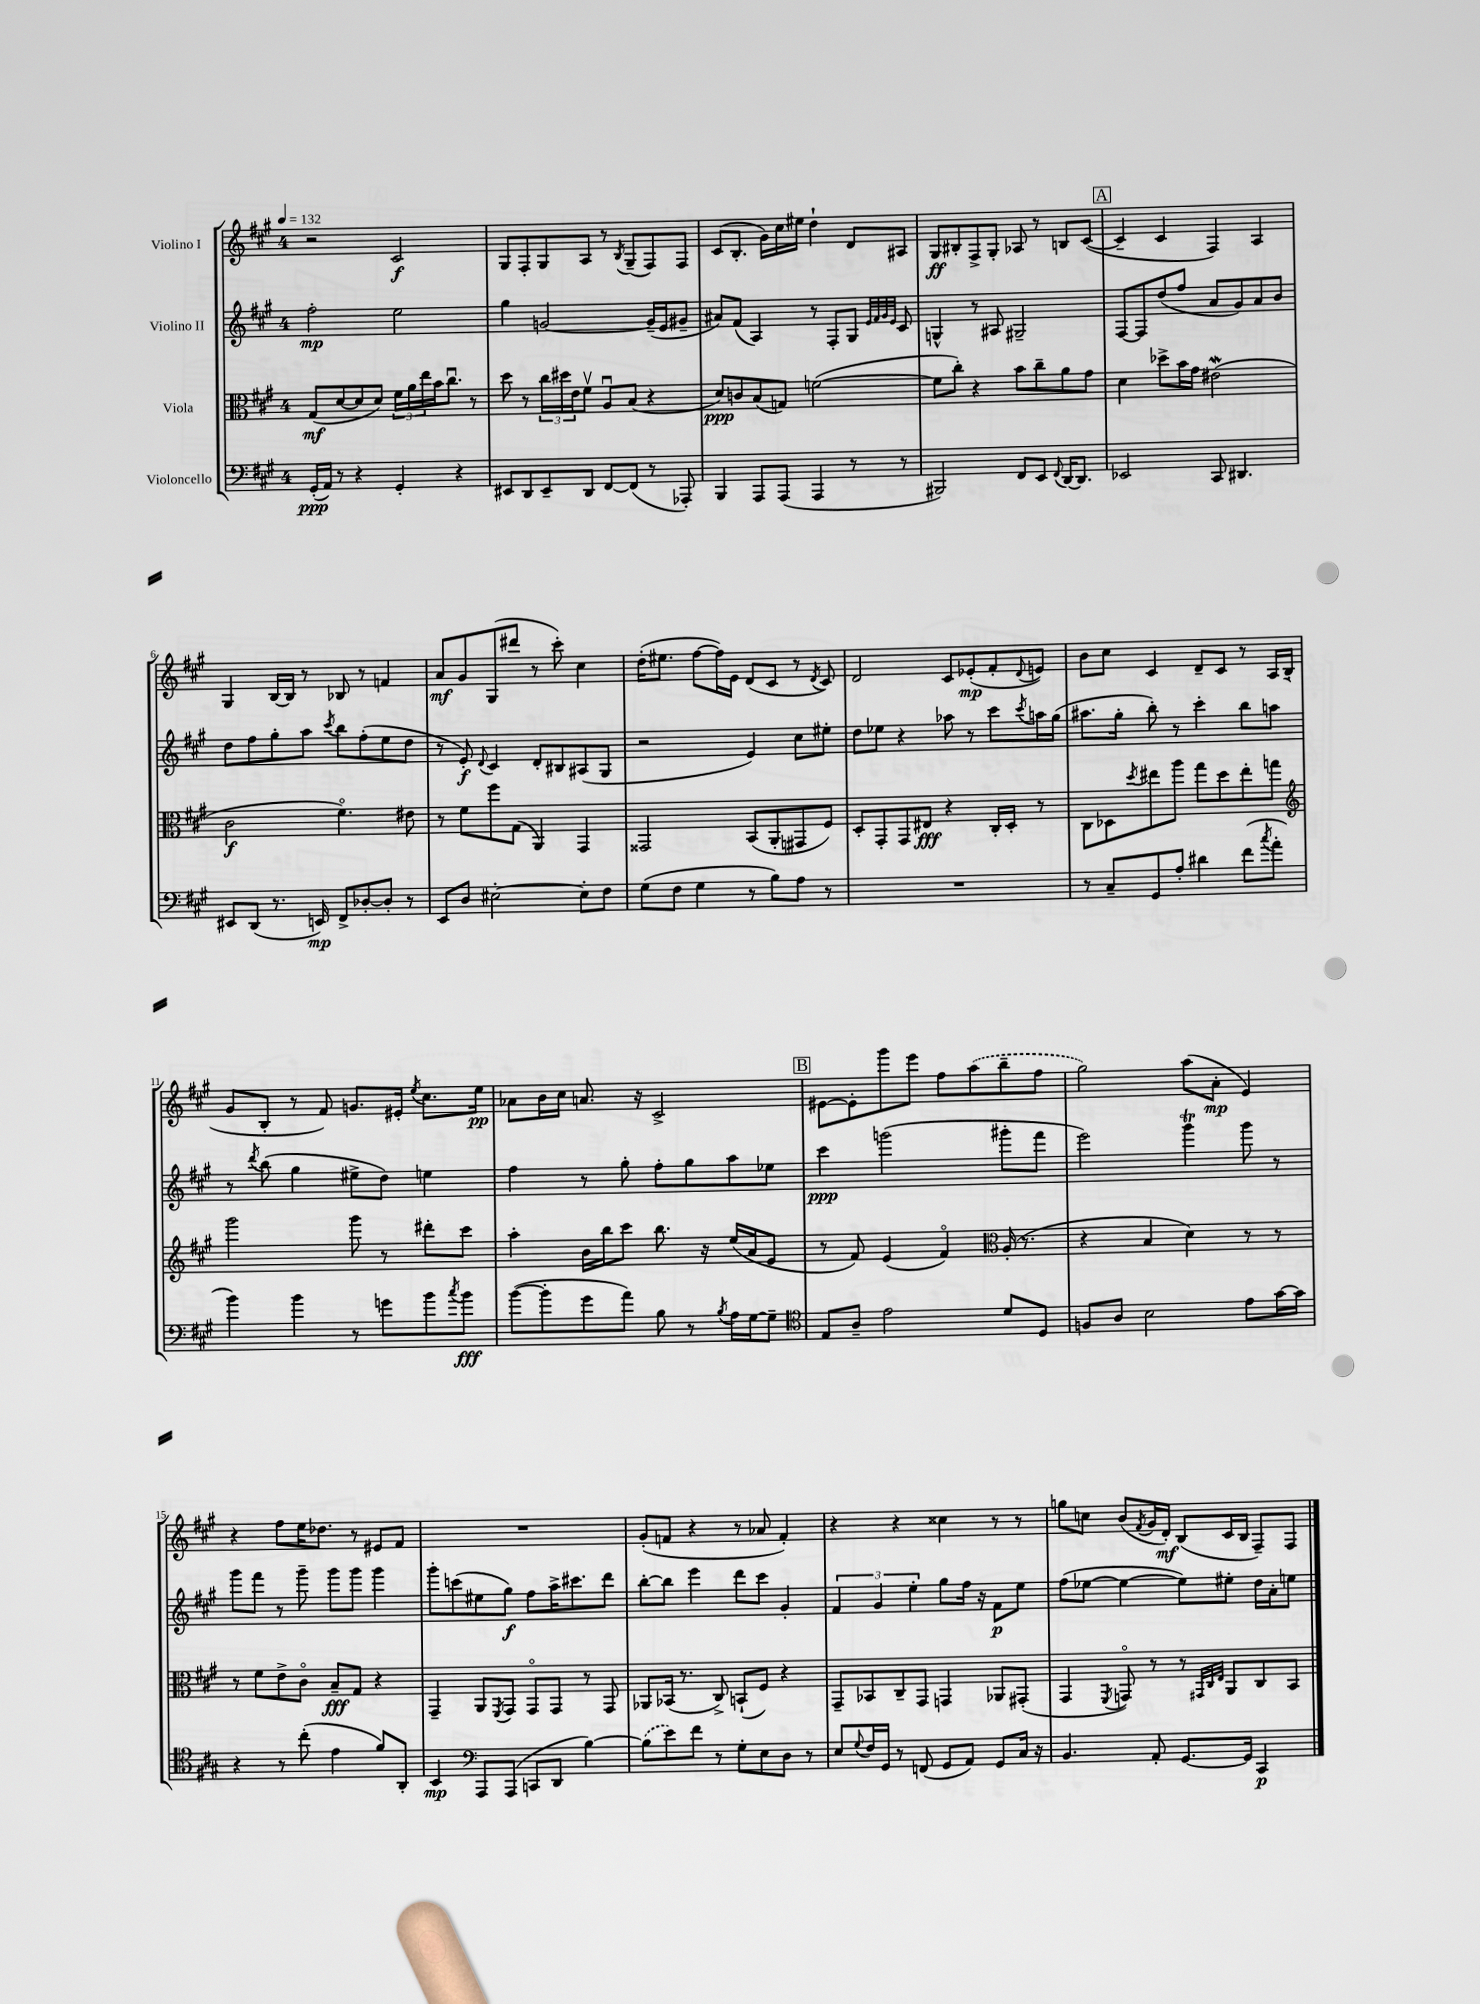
<<
\new StaffGroup <<
\new Staff = "s0" \with { instrumentName = "Violino I" } {
    \clef treble \key a \major \once \override Staff.TimeSignature.style = #'single-digit \time 4/4 \tempo 4 = 132
    r2 cis'2\f |
    gis8 fis8-. gis8 a8 r8 \acciaccatura { b8 } gis8--( fis8) fis8 |
    cis'8( b8.-. gis'16) cis''16 eis''16 d''4-! d'8 ais8 |
    gis8\ff bis8-. fis8-> gis8-. aes8 r8 b8 cis'8~( |
    \mark \markup { \box "A" } cis'4-- cis'4 fis4) a4 |
    gis4 b16~ b16 r8 bes8 r8 f'4 |
    a'8\mf gis'8 gis8( dis'''8 r8 cis'''8-.) cis''4 |
    d''16-.( eis''8. fis''8~ fis''16) e'16 d'8( cis'8 r8 \acciaccatura { d'8 } cis'8) |
    d'2 cis'8 ees'8-.\mp( fis'8-. \appoggiatura { d'8 } e'8) |
    b'8 cis''8 cis'4 d'8-- cis'8 r8 a16 b16-.( |
    gis'8 b8-. r8 fis'8) g'8. eis'16-. \acciaccatura { e''8 } cis''8. e''16\pp |
    aes'8 b'16 cis''16 a'8. r16 cis'2-> |
    \mark \markup { \box "B" } eis'8~ eis'8-. gis'''8 e'''8 fis''8 \once \slurDashed a''8( b''8-- fis''8 |
    gis''2) a''8( a'8-.\mp e'4) |
    r4 fis''8 e''16 des''8. r8 eis'8 fis'8 |
    R1 |
    gis'8-.( f'8 r4 r8 aes'8 f'4-.) |
    r4 r4 cisis''4 r8 r8 |
    g''8 c''8 b'8( \acciaccatura { fis'8 } gis'16 d'16-.\mf) b8( cis'16 b16 fis8--) fis8 \bar "|." |
}
\new Staff = "s1" \with { instrumentName = "Violino II" } {
    \clef treble \key a \major \once \override Staff.TimeSignature.style = #'single-digit \time 4/4
    fis''2-.\mp e''2 |
    gis''4 g'2~ g'16--( e'16 gis'8-- |
    ais'8) fis'8( a4) r8 fis8-. gis8 \grace { e'32 fis'32 gis'32 e'32 } cis'8 |
    g4-^ r8 ais8 gis2-- |
    \mark \markup { \box "A" } fis8~ fis8 d''8( fis''8 a'8 gis'8) a'8 b'8 |
    d''8 fis''8 gis''8-. a''8 \acciaccatura { cis'''8 } b''8 fis''8-.( e''8 d''8 |
    r8 e'8-.\f) \appoggiatura { d'8 } cis'4 d'8-. bis8 ais8( gis8 |
    r2 e'4) cis''8 eis''8-. |
    d''8 ees''8 r4 aes''8 r8 cis'''8 \acciaccatura { cis'''8 } a''16 gis''16( |
    ais''8. gis''16-. b''8-.) r8 cis'''4-. b''8 a''8 |
    r8 \acciaccatura { d'''8 } b''8( gis''4 eis''8-> d''8) e''4 |
    fis''4 r8 gis''8-. fis''8-. gis''8 a''8 ees''8 |
    \mark \markup { \box "B" } cis'''4\ppp g'''2( gis'''8-. fis'''8 |
    e'''2) gis'''4\trill gis'''8 r8 |
    gis'''8 fis'''8 r8 gis'''8-- gis'''8 gis'''8 gis'''4 |
    gis'''8-. c'''8( eis''8 gis''8\f) fis''8 a''16-> cis'''8. d'''8 |
    b''8~-. b''8 e'''4 d'''8 cis'''8 gis'4-. |
    \tuplet 3/2 { fis'4 gis'4 e''4-. } gis''8 fis''16 r16 fis'8\p e''8 |
    fis''8( ees''8~ ees''4~ ees''8) eis''8-. d''16 a'16-. e''8 \bar "|." |
}
\new Staff = "s2" \with { instrumentName = "Viola" } {
    \clef alto \key a \major \once \override Staff.TimeSignature.style = #'single-digit \time 4/4
    gis8\mf( d'8~ d'8 d'8) \tuplet 3/2 { fis'16 a'16 e''16 } b'16 cis''8.\downbow r8 |
    d''8 r8 \tuplet 3/2 { cis''16 dis''16 e'16 } fis'8\upbow a8\downbow b8( r4 |
    d'8\ppp) c'8 b8( g8) f'2~( |
    f'8 cis''8-.) r4 b'8 cis''8-- a'8 gis'8 |
    \mark \markup { \box "A" } d'4 des''8-> b'16 gis'16 eis'2\mordent( |
    cis'2\f fis'4.\flageolet) eis'8 |
    r8 fis'8 fis''8 gis8( a,4) gis,4 |
    gisis,2 b,8( a,8-. gis,8 fis8) |
    d8-. gis,8-. gis,8 eis8\fff r4 cis16-. d16-. r8 |
    cis8 des8 \acciaccatura { d''8 } eis''8 a''8 gis''8 d''8 eis''8-. g''8 |
    \clef treble gis'''2 gis'''8 r8 dis'''8-. cis'''8 |
    a''4-. b'16 b''16 cis'''8 b''8. r16 e''16( a'16 e'8 |
    \mark \markup { \box "B" } r8 fis'8) e'4( fis'4\flageolet) \clef alto a16-.( r8. |
    r4 b4 d'4) r8 r8 |
    r8 fis'8 e'8-> cis'8\flageolet b8--\fff gis8 r4 |
    gis,4-- a,8 \acciaccatura { fis,8 } gis,8 gis,8\flageolet gis,8 r8 gis,8 |
    aes,8 bes,16( r8. cis8->) b,8-!( fis8) r4 |
    gis,8-- bes,8 cis8-- gis,8 g,4 aes,8 gis,8-.( |
    gis,4 \acciaccatura { fis,8 } g,8\flageolet) r8 r8 \grace { gis,32 cis32 e32 } a,8 cis8 b,8 \bar "|." |
}
\new Staff = "s3" \with { instrumentName = "Violoncello" } {
    \clef bass \key a \major \once \override Staff.TimeSignature.style = #'single-digit \time 4/4
    gis,16-.\ppp( a,16) r8 r4 gis,4-. r4 |
    eis,8 d,8 eis,8-- d,8 fis,8~ fis,8( r8 aes,,8-.) |
    b,,4 a,,8 a,,8( a,,4 r8 r8 |
    bis,,2) fis,8 e,8 \appoggiatura { fis,8 } d,16~ d,8. |
    \mark \markup { \box "A" } ees,2 cis,8 dis,4. |
    eis,8 d,8( r8. e,16\mp) fis,8-> des8~-. des8-. r8 |
    e,8 d8 eis2~-. eis8-. fis8 |
    gis8( fis8 gis4 r8 b8) a8 r8 |
    R1 |
    r8 cis8-- gis,8 a8-. dis'4 fis'8( \acciaccatura { cis''8 } a'8-. |
    b'4) b'4 r8 g'8 b'8 \acciaccatura { cis''8 } b'8\fff |
    b'8~( b'8-. gis'8 a'8) b8 r8 \acciaccatura { b8 } a16 gis16~ gis8-- |
    \mark \markup { \box "B" } \clef tenor e8 a8-- e'2 d'8 d8 |
    f8 a8 b2 e'8 gis'16~ gis'16 |
    r4 r8 cis''8-.( e'4 fis'8) a,8-. |
    b,4\mp \clef bass a,,8 a,,8( c,8 d,8 b4~) |
    \once \slurDashed b8( e'8) fis'8 r8 gis8-. e8 d8 r8 |
    e8 \appoggiatura { gis8 } fis16 gis,16 r8 f,8( gis,8 a,8) gis,8 cis16 r16 |
    b,4. a,8-. gis,8.~ gis,16 cis,4\p \bar "|." |
}
>>
>>
